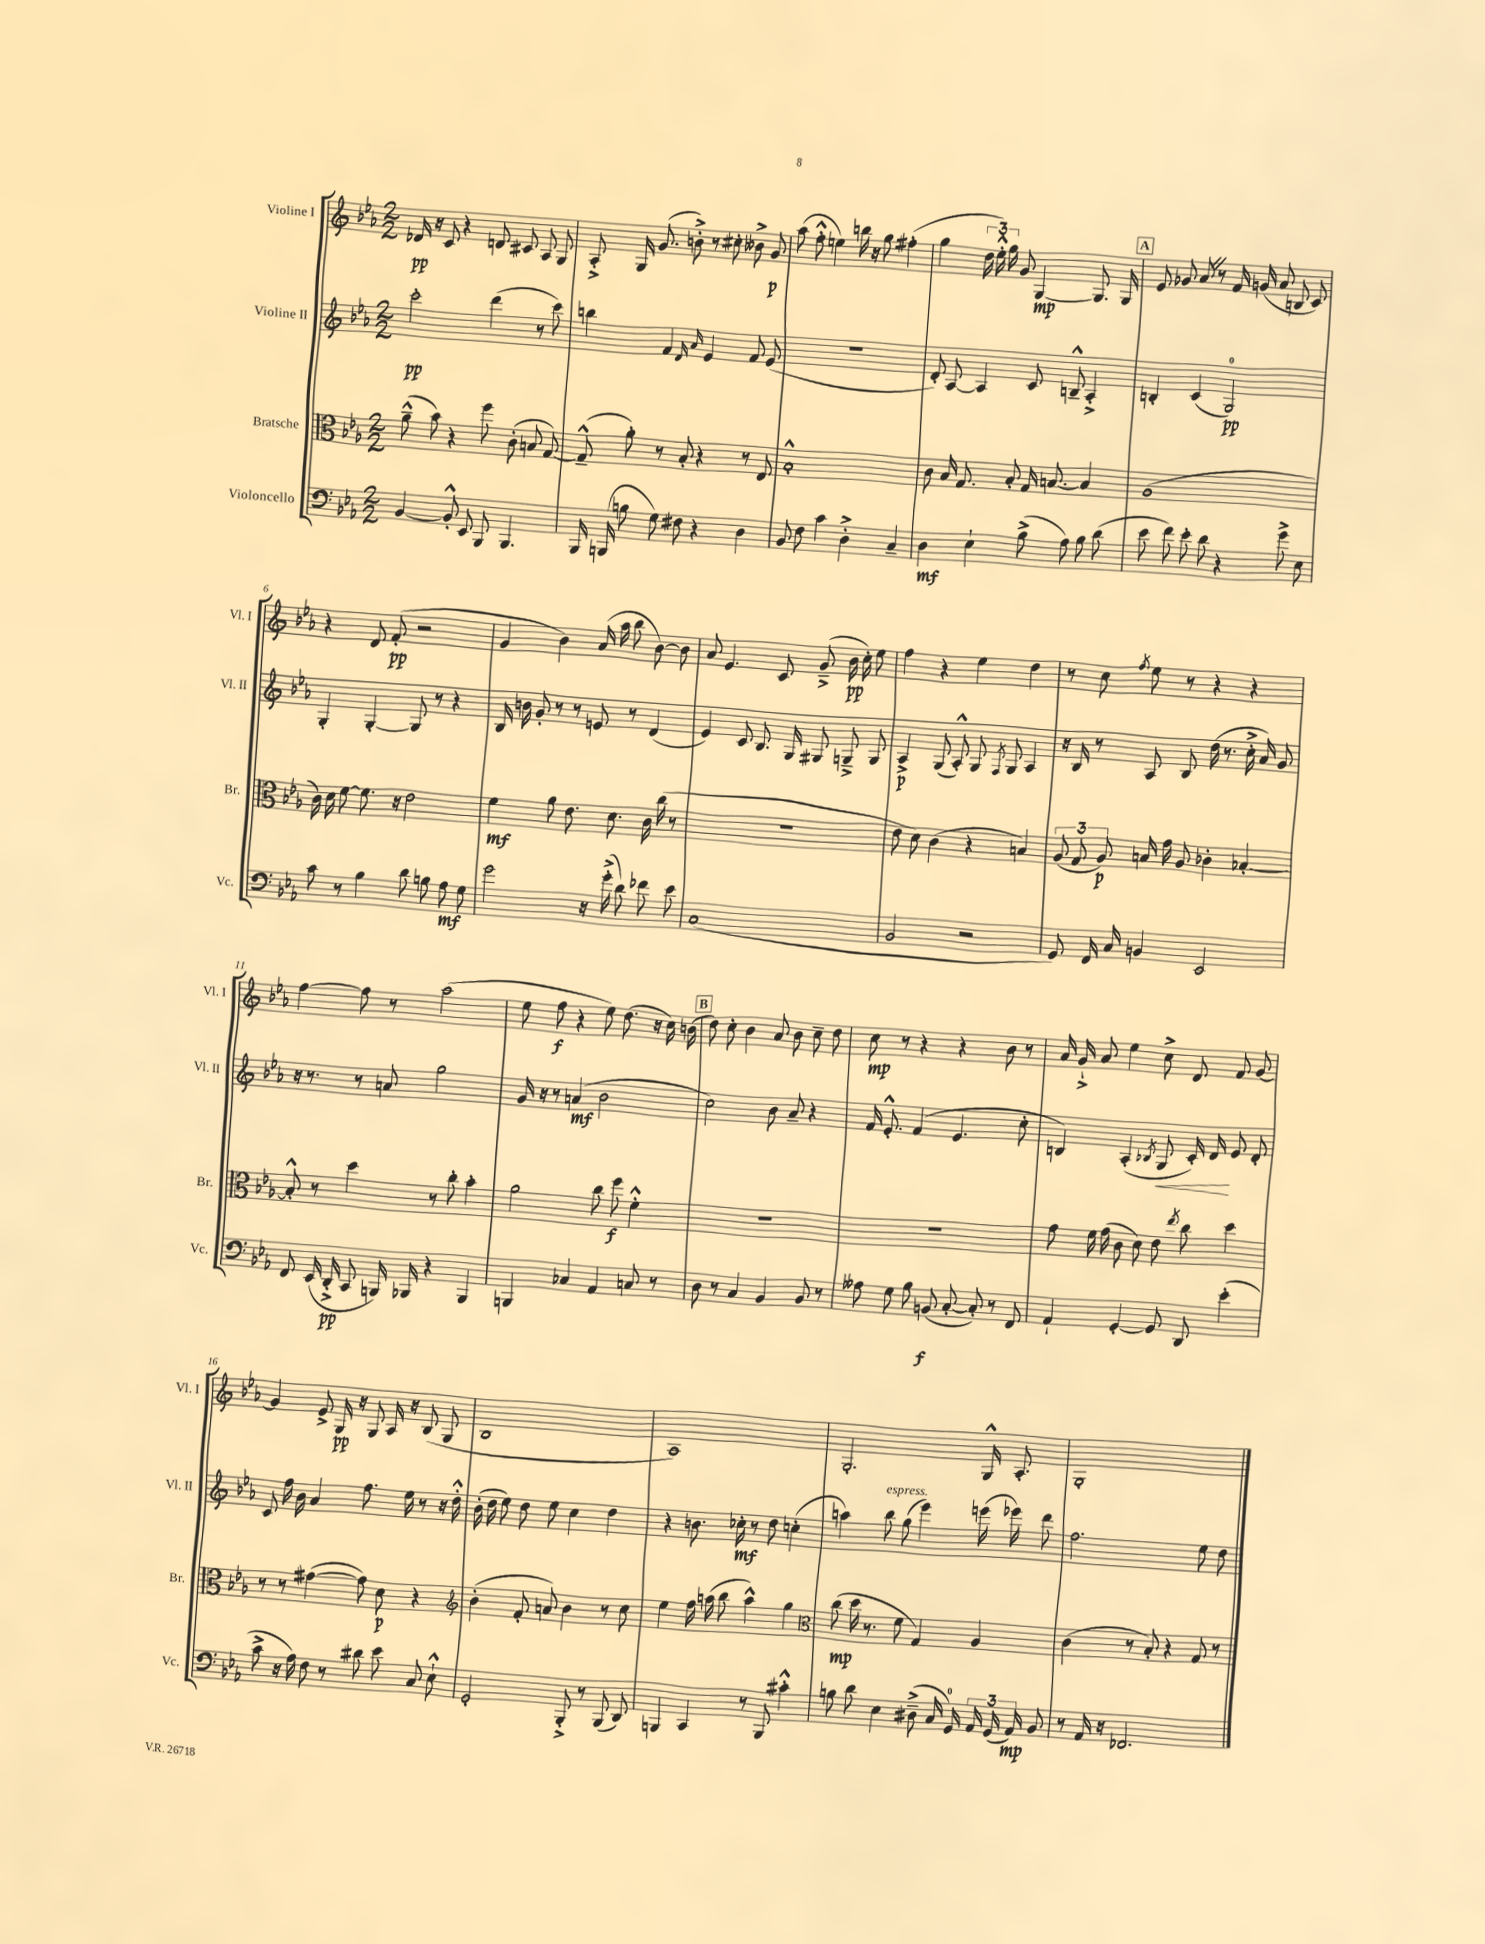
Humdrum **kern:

**kern	**kern	**kern	**kern
*staff4	*staff3	*staff2	*staff1
*clefF4	*clefC3	*clefG2	*clefG2
*k[b-e-a-]	*k[b-e-a-]	*k[b-e-a-]	*k[b-e-a-]
*M2/2	*M2/2	*M2/2	*M2/2
[4BB-/	(8a-~^^\	2ccc'\	16d-/
.	.	.	16r
.	8b-\)	.	8c/
8BB-'^^/]	4r	.	4r
8EE-/	.	.	.
8BBB-/	8ff\	(4ddd\	8d/
4.BBB-/	(8c'\	.	8c#/
.	8B/	8r	8A-/
.	[8G/)	8ccc\)	8G/
=	=	=	=
16BBB-/	(8G~^^/]	4bb\	8A-'^/
(16BBB/	.	.	.
8B\	8a-'\)	.	16G/
.	.	.	(8.g/
8G\)	8r	4f/	.
8F#\	8B-'/	.	8b'^\)
.	.	16qqd/	.
.	.	16qqa-/	.
4r	4r	4e-/	8r
.	.	.	8cc#'\
4D\	8r	8f/	8b--^\
.	8E-/	(8e-/	8g/
=	=	=	=
8BB-/	1B-'^^	1r	(8aa-\
8F\	.	.	8ff'^^\
4c\	.	.	4ee\)
4D'^\	.	.	16bb\
.	.	.	16r
.	.	.	8gg\
4C~/	.	.	(4ff#'\
=	=	=	=
4D\	8c\	8d'/)	4gg\
.	16B-/	[8A-/	.
.	8.G/	.	.
4E-`\	.	4A-/]	24dd\
.	.	.	24ee-'^^\)
.	.	.	24gg\
.	8B-'/	.	8g/
(8B-^\	16G/	8c/	[4G/
.	[8.B/	.	.
8A-\)	.	8B~^^/	.
8B-\	4B/]	4A-'^/	8.G/]
(8d\	.	.	.
.	.	.	16G/
=	=	=	=
8e-\	(1A-	4B'/	8e-/
8f\)	.	.	8g-/
8e-'\	.	(4c/	8a-/
8d\	.	.	8r
4r	.	2G/)	16f/
.	.	.	(16g/
.	.	.	8a-/
8g^\	.	.	8B/
8E-\	.	.	8c/)
=	=	=	=
8c\	16c\)	4G'/	4r
.	16d\	.	.
8r	[8f\	.	.
4B-\	8.f\]	[4G'/	8d/
.	.	.	(8f'/
.	16r	.	.
8d\	2e-\	8G/]	2r
8B\	.	8r	.
8A-\	.	4r	.
8G\	.	.	.
=	=	=	=
2g\	4f\	16B-/	4g/
.	.	16b\	.
.	.	8g'/	.
.	8a-\	8r	4b-\)
.	8.e-\	8r	.
16r	.	8e/	(16a-/
(16g'^\	8.d\	.	16aa-\
8d\)	.	8r	8bb-\
8f-\	16c\	(4d/	[8b-\)
.	(16cc\	.	.
8e-\	8r	.	8b-\]
=	=	=	=
(1C	1r	4e-/)	8a-/
.	.	.	4.e-/
.	.	8c/	.
.	.	8.B-/	.
.	.	.	8c/
.	.	16G/	.
.	.	8G#/	(8g~^/
.	.	8G~^/	16b-\
.	.	.	16cc'\)
.	.	8G/	8ee-\
=	=	=	=
2BB-/	8e-\	4A-^/	4ff\
.	8d\)	.	.
.	(4c\	(8G/	4r
.	.	8A-'^^/)	.
2r	4r	8G/	4ee-\
.	.	8qF/	.
.	.	8G/	.
.	4B/)	4A-/	4dd\
=	=	=	=
8GG/)	(12A-/	16r	8r
.	.	16B-/	.
.	12G/	.	.
16FF/	.	8r	8cc\
.	12A-/)	.	.
16C/	.	.	.
.	.	.	8qff/
4BB/	16B/	8A-/	8ee-\
.	16g\	.	.
.	8A-/	8B-/	8r
2EE-/	4c-'\	(16dd\	4r
.	.	8.r	.
.	[4B-'/	16cc'^\	4r
.	.	16a-/)	.
.	.	8g/	.
=	=	=	=
8FF/	8B-'^^/]	16r	[4ff\
.	.	8.r	.
(16EE-/	8r	.	.
16DD'^/	.	.	.
8CC/	4dd\	8r	8ff\]
16BBB/)	.	8a/	8r
16BBB-/	.	.	.
4r	8r	2gg\	(2aa-\
.	8cc'\	.	.
4BBB-/	4b-'\	.	.
=	=	=	=
4BBB/	2a-\	16g/	8ee-\
.	.	16r	.
.	.	8r	8ff\
4C-/	.	(4a/	4r
4AA-/	8cc\	2b-\	8ee-\)
.	8ff\	.	(8.dd\
8C/	4f'^^\	.	.
.	.	.	16r
8r	.	.	16cc\)
.	.	.	(16b\
=	=	=	=
8D\	1r	2cc\)	8dd\)
8r	.	.	8cc'\
4C/	.	.	4b-\
4BB-/	.	8b-\	8a-/
.	.	8a-~/	8b-\
8BB-/	.	4r	8cc~\
8r	.	.	8dd\
=	=	=	=
8A--\	1r	16f/	8cc\
.	.	8.e-'^^/	.
8G\	.	.	8r
8B-\	.	(4f/	4r
(8BB/	.	.	.
[8C'/	.	4.e-/	4r
8C'/])	.	.	.
8r	.	.	8b-\
8FF/	.	8cc'\	8r
=	=	=	=
4AA-`/	8g\	4B/)	16a-/
.	.	.	16g`^/
.	16f\	.	8a-/
.	(16g\	.	.
[4GG'/	8c\	(4A-'/	4ee-\
.	8d\)	.	.
.	.	8qB-/	.
8GG/]	8e-\	8G/	8cc^\
.	8qee-/	.	.
8DD/	8cc\	16c'/)	8d/
.	.	16d/	.
(4e-'\	4dd\	8e-/	8f/
.	.	8d'/	[8g/
=	=	=	=
8c^\	8r	8c/	4g/]
16r	8r	16ff\	.
16A-\)	.	16b-\	.
8F\	([4g#\	4a-/	8e-^/
8r	.	.	16G/
.	.	.	16r
8d#\	8g#\])	8.ff\	8G/
8e-\	8d\	.	16A-/
.	.	16ee-\	16r
8C/	4r	8r	(8B-/
8E-`^^\	.	16r	8G/
.	.	16dd'^^\	.
=	=	=	=
*	*clefG2	*	*
2GG'/	(4b-'\	(16b-'\	1B-
.	.	16dd\	.
.	.	8ee-\)	.
.	8f'/	8dd\	.
.	8a/)	8ee-\	.
8BBB-'^/	4b-\	4cc\	.
8r	.	.	.
(8BBB-/	8r	4dd\	.
8DD/)	8cc\	.	.
=	=	=	=
4BBB/	4ee-\	4r	1A-)
4CC/	16ff\	8.b\	.
.	(16aa\	.	.
.	8bb-\	.	.
.	.	16cc-'\	.
8r	4aa^^\)	8r	.
8BBB/	.	8dd\	.
4c#'^^\	4gg\	(4cc'\	.
=	=	=	=
*	*clefC3	*	*
8B\	(8cc\	4aa\)	2.G'/
8d\	16dd\	.	.
.	8.r	.	.
4E-\	.	8bb-\	.
.	8f\	(8gg\	.
(8D#~^\	4G/)	4eee-\)	.
16C/	.	.	.
16GG/)	.	.	.
24AA-/	4A-/	(16eee\	16G^^/
(24GG/	.	.	.
.	.	16eee-\)	8.A-'/
24AA-/)	.	.	.
8BB-/	.	8ddd\	.
=	=	=	=
8r	(4c\	2.ff\	1G'
16AA-/	.	.	.
16r	.	.	.
2.FF-/	8r	.	.
.	8B-'/)	.	.
.	4r	.	.
.	8G/	8ee-\	.
.	8r	8dd\	.
==	==	==	==
*-	*-	*-	*-
